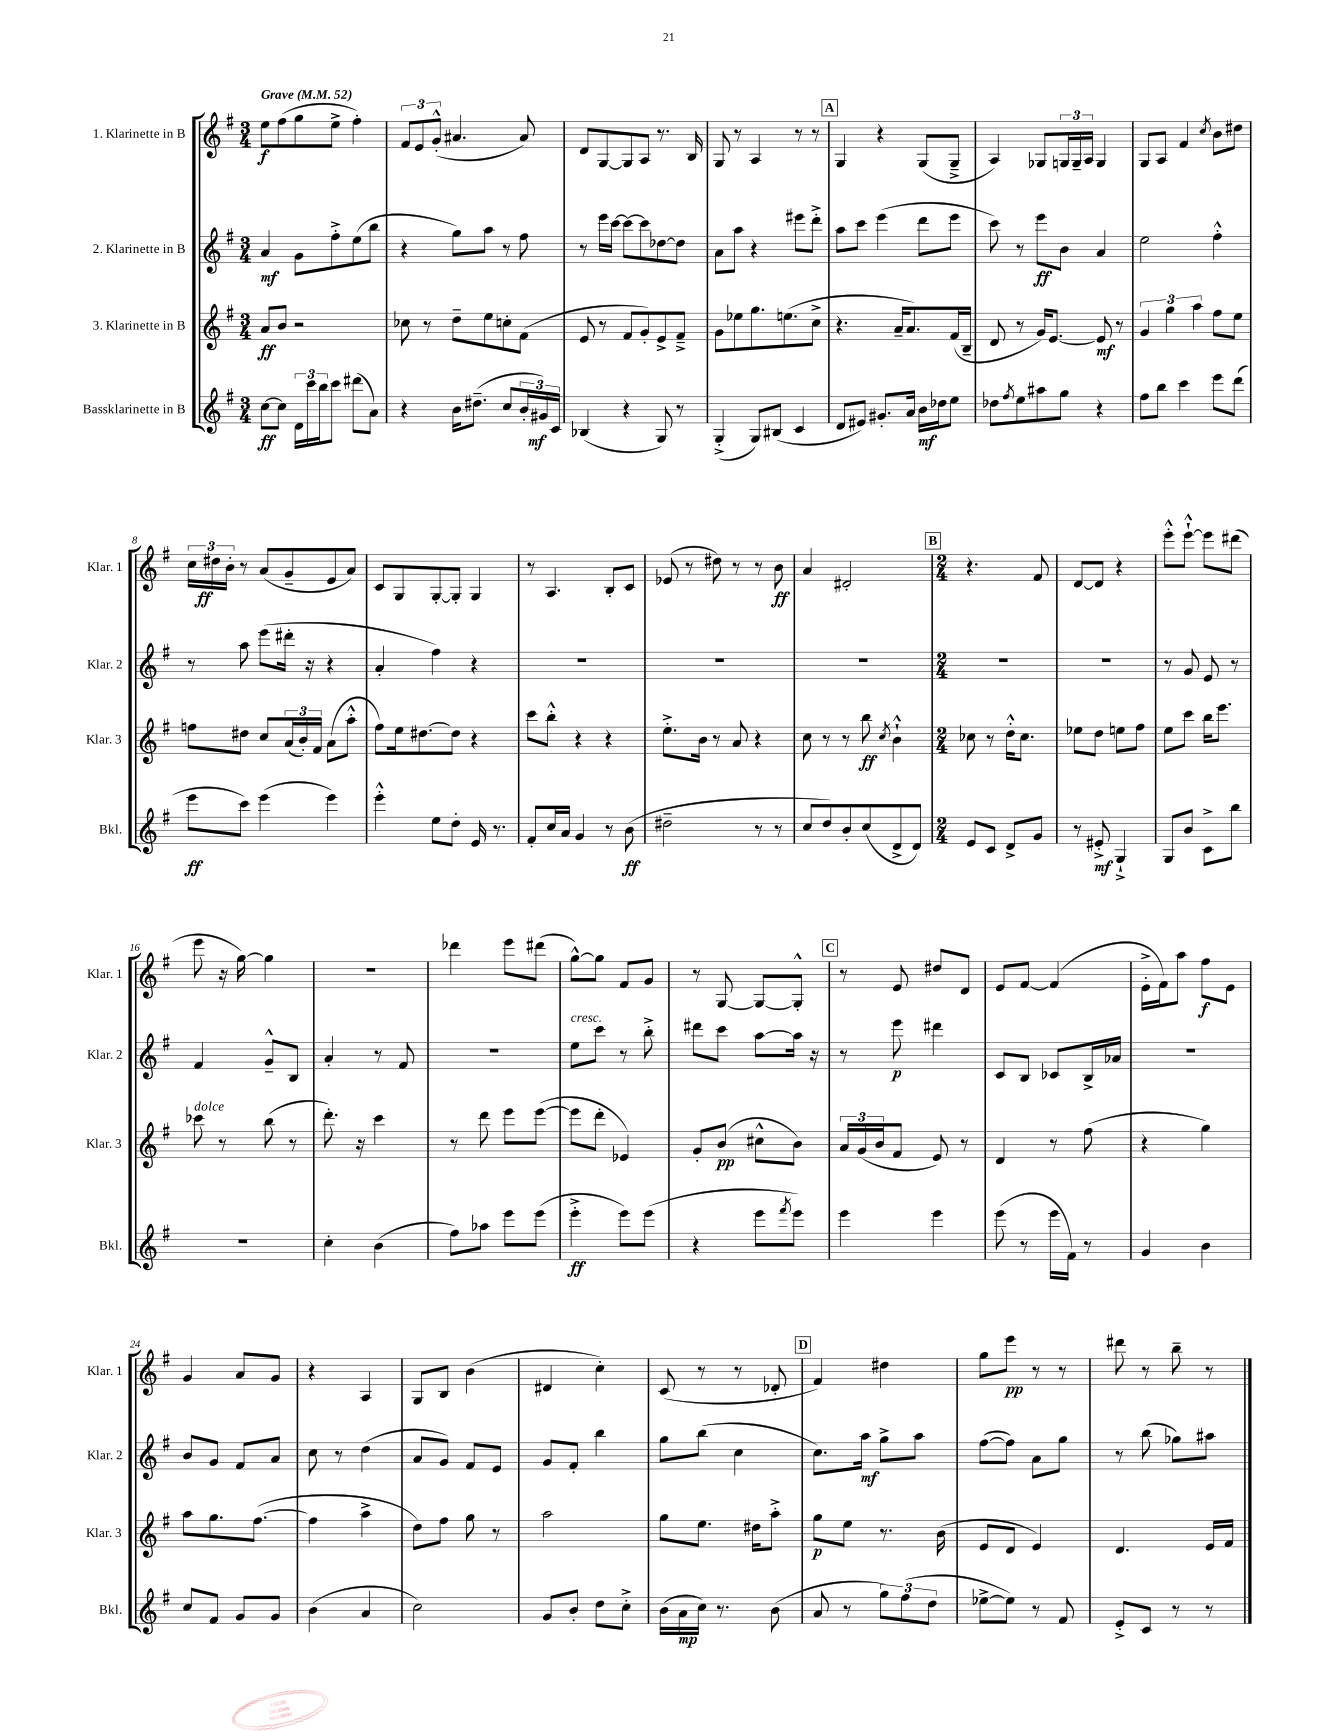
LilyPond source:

<<
\new StaffGroup <<
\new Staff = "s0" \with { instrumentName = "1. Klarinette in B" shortInstrumentName = "Klar. 1" } {
    \clef treble \key g \major \numericTimeSignature \time 3/4 \tempo "Grave" 4 = 52
    e''8\f fis''8( g''8 e''8-> fis''4-.) |
    \tuplet 3/2 { fis'8 e'8 g'8-.-^( } ais'4. ais'8) |
    d'8 g8~ g8 a8 r8. b16 |
    g8 r8 a4 r8 r8 |
    \mark \markup { \box "A" } g4 r4 g8( g8---> |
    a4) ges8 \tuplet 3/2 { g16 g16-- a16 } g4 |
    g8 a8 fis'4 \acciaccatura { c''8 } b'8 dis''8 |
    \tuplet 3/2 { c''16 dis''16\ff b'16-. } r8 a'8( g'8-- e'8 a'8) |
    c'8 g8 g8~-. g8-. g4 |
    r8 a4. b8-. c'8 |
    ees'8( r8 dis''8) r8 r8 b'8\ff |
    a'4 dis'2-. |
    \mark \markup { \box "B" } \numericTimeSignature \time 2/4 r4. fis'8 |
    d'8~ d'8 r4 |
    e'''8-.-^ e'''8~-!-^ e'''8 dis'''8( |
    e'''8 r16 g''16~) g''4 |
    r2 |
    des'''4 e'''8 dis'''8( |
    g''8~-^) g''8 fis'8 g'8 |
    r8 g8~ g8~ g8-.-^ |
    \mark \markup { \box "C" } r8 e'8 dis''8 d'8 |
    e'8 fis'8~ fis'4( |
    e'16-.-> fis'16) a''8 fis''8\f e'8 |
    g'4 a'8 g'8 |
    r4 a4 |
    g8 b8 b'4( |
    dis'4 c''4-.) |
    c'8( r8 r8 des'8-. |
    \mark \markup { \box "D" } fis'4) dis''4 |
    g''8 e'''8\pp r8 r8 |
    dis'''8 r8 b''8-- r8 \bar "|." |
}
\new Staff = "s1" \with { instrumentName = "2. Klarinette in B" shortInstrumentName = "Klar. 2" } {
    \clef treble \key g \major \numericTimeSignature \time 3/4
    a'4\mf g'8 fis''8-.-> e''8( b''8 |
    r4 g''8) a''8 r8 fis''8 |
    r8 e'''16 c'''16~ c'''8~ c'''8 des''8~ des''8 |
    a'8 a''8 r4 eis'''8 d'''8-.-> |
    \mark \markup { \box "A" } a''8 c'''8 e'''4( d'''8 e'''8 |
    c'''8) r8 e'''8\ff b'8 a'4 |
    e''2 fis''4-.-^ |
    r8 a''8 e'''8( dis'''16-. r16 r4 |
    a'4-. fis''4) r4 |
    R2. |
    R2. |
    R2. |
    \mark \markup { \box "B" } \numericTimeSignature \time 2/4 R2 |
    r2 |
    r8 g'8 e'8 r8 |
    fis'4 g'8---^ b8 |
    a'4-. r8 fis'8 |
    r2 |
    e''8^\markup { \italic "cresc." } c'''8 r8 b''8-.-> |
    dis'''8 c'''8 a''8~ a''16 r16 |
    \mark \markup { \box "C" } r8 e'''8\p dis'''4 |
    c'8 b8 ces'8 b16-> aes'16 |
    R2 |
    b'8 g'8 fis'8 a'8 |
    c''8 r8 d''4( |
    a'8 g'8) fis'8 e'8 |
    g'8 fis'8-. b''4 |
    g''8 b''8( c''4 |
    \mark \markup { \box "D" } c''8.) a''16\mf g''8-> a''8 |
    fis''8~( fis''8) a'8 g''8 |
    r8 b''8( ges''8) ais''8 \bar "|." |
}
\new Staff = "s2" \with { instrumentName = "3. Klarinette in B" shortInstrumentName = "Klar. 3" } {
    \clef treble \key g \major \numericTimeSignature \time 3/4
    a'8\ff b'8 r2 |
    ces''8 r8 d''8-- e''8 c''8-. fis'8( |
    e'8 r8 fis'8 g'8-.) e'8-> fis'8---> |
    g'8 ees''8 g''8. e''8.( c''8-> |
    \mark \markup { \box "A" } r4. a'16-- a'8.) fis'16( b16-- |
    d'8 r8 g'16) e'8.~ e'8\mf r8 |
    \tuplet 3/2 { g'4 g''4 a''4 } fis''8 e''8 |
    f''8 dis''8 c''8 \tuplet 3/2 { a'16( b'16-.) fis'16 } a'8( a''8-.-^ |
    fis''8) e''16 dis''8.~ dis''8 r4 |
    c'''8 b''8-.-^ r4 r4 |
    e''8.-.-> b'16 r8 a'8 r4 |
    c''8 r8 r8 b''8\ff \acciaccatura { c''8 } b'4-!-^ |
    \mark \markup { \box "B" } \numericTimeSignature \time 2/4 ces''8 r8 d''16-.-^ ces''8. |
    ees''8 d''8 e''8 fis''8 |
    e''8 c'''8 b''16 e'''8. |
    ces'''8^\markup { \italic "dolce" } r8 b''8( r8 |
    d'''8.-.) r16 c'''4 |
    r8 d'''8 e'''8 e'''8~( |
    e'''8 d'''8-. ees'4) |
    g'8-. b'8\pp( cis''8-^ b'8) |
    \mark \markup { \box "C" } \tuplet 3/2 { a'16 g'16( b'16 } fis'8 e'8) r8 |
    d'4 r8 fis''8( |
    r4 g''4) |
    a''8 g''8. fis''8.~( |
    fis''4 a''4-> |
    d''8) fis''8 g''8 r8 |
    a''2 |
    g''8 e''8. dis''16 a''8-.-> |
    \mark \markup { \box "D" } g''8\p e''8 r8. b'16( |
    e'8 d'8 e'4) |
    d'4. e'16 fis'16 \bar "|." |
}
\new Staff = "s3" \with { instrumentName = "Bassklarinette in B" shortInstrumentName = "Bkl." } {
    \clef treble \key g \major \numericTimeSignature \time 3/4
    c''8~\ff c''8 \tuplet 3/2 { d'16 c'''16 b''16 } c'''8 dis'''8( a'8) |
    r4 b'16 dis''8.--( c''8 \tuplet 3/2 { b'16-. gis'16\mf) c'16 } |
    bes4( r4 g8) r8 |
    g4-.->( g8) bis8( c'4 |
    \mark \markup { \box "A" } d'8 eis'8) gis'8.-. a'16 b'16\mf des''16 e''8 |
    des''8 \acciaccatura { fis''8 } e''8 ais''8 g''8 r4 |
    fis''8 b''8 c'''4 e'''8 d'''8( |
    e'''8\ff c'''8) e'''4( e'''4) |
    e'''4-.-^ e''8 d''8-. e'16 r8. |
    fis'8-. c''16 a'16 g'4 r8 b'8\ff( |
    dis''2-- r8 r8 |
    c''8 d''8) b'8-. c''8( d'8-> d'8) |
    \mark \markup { \box "B" } \numericTimeSignature \time 2/4 e'8 c'8 d'8-> g'8 |
    r8 eis'8-.->\mf g4-!-> |
    g8 b'8 c'8-> b''8 |
    R2 |
    c''4-. b'4( |
    fis''8) aes''8 e'''8 e'''8( |
    e'''4-.->\ff e'''8) e'''8( |
    r4 e'''8 \acciaccatura { fis'''8 } e'''8) |
    \mark \markup { \box "C" } e'''4 e'''4 |
    e'''8( r8 e'''16 fis'16) r8 |
    g'4 b'4 |
    c''8 fis'8 g'8 g'8 |
    b'4( a'4 |
    c''2) |
    g'8 b'8-. d''8 c''8-.-> |
    b'16( a'16\mp c''16) r8. b'8( |
    \mark \markup { \box "D" } a'8 r8 \tuplet 3/2 { g''8) fis''8( d''8 } |
    ees''8~-> ees''8) r8 fis'8 |
    e'8-.-> c'8 r8 r8 \bar "|." |
}
>>
>>
